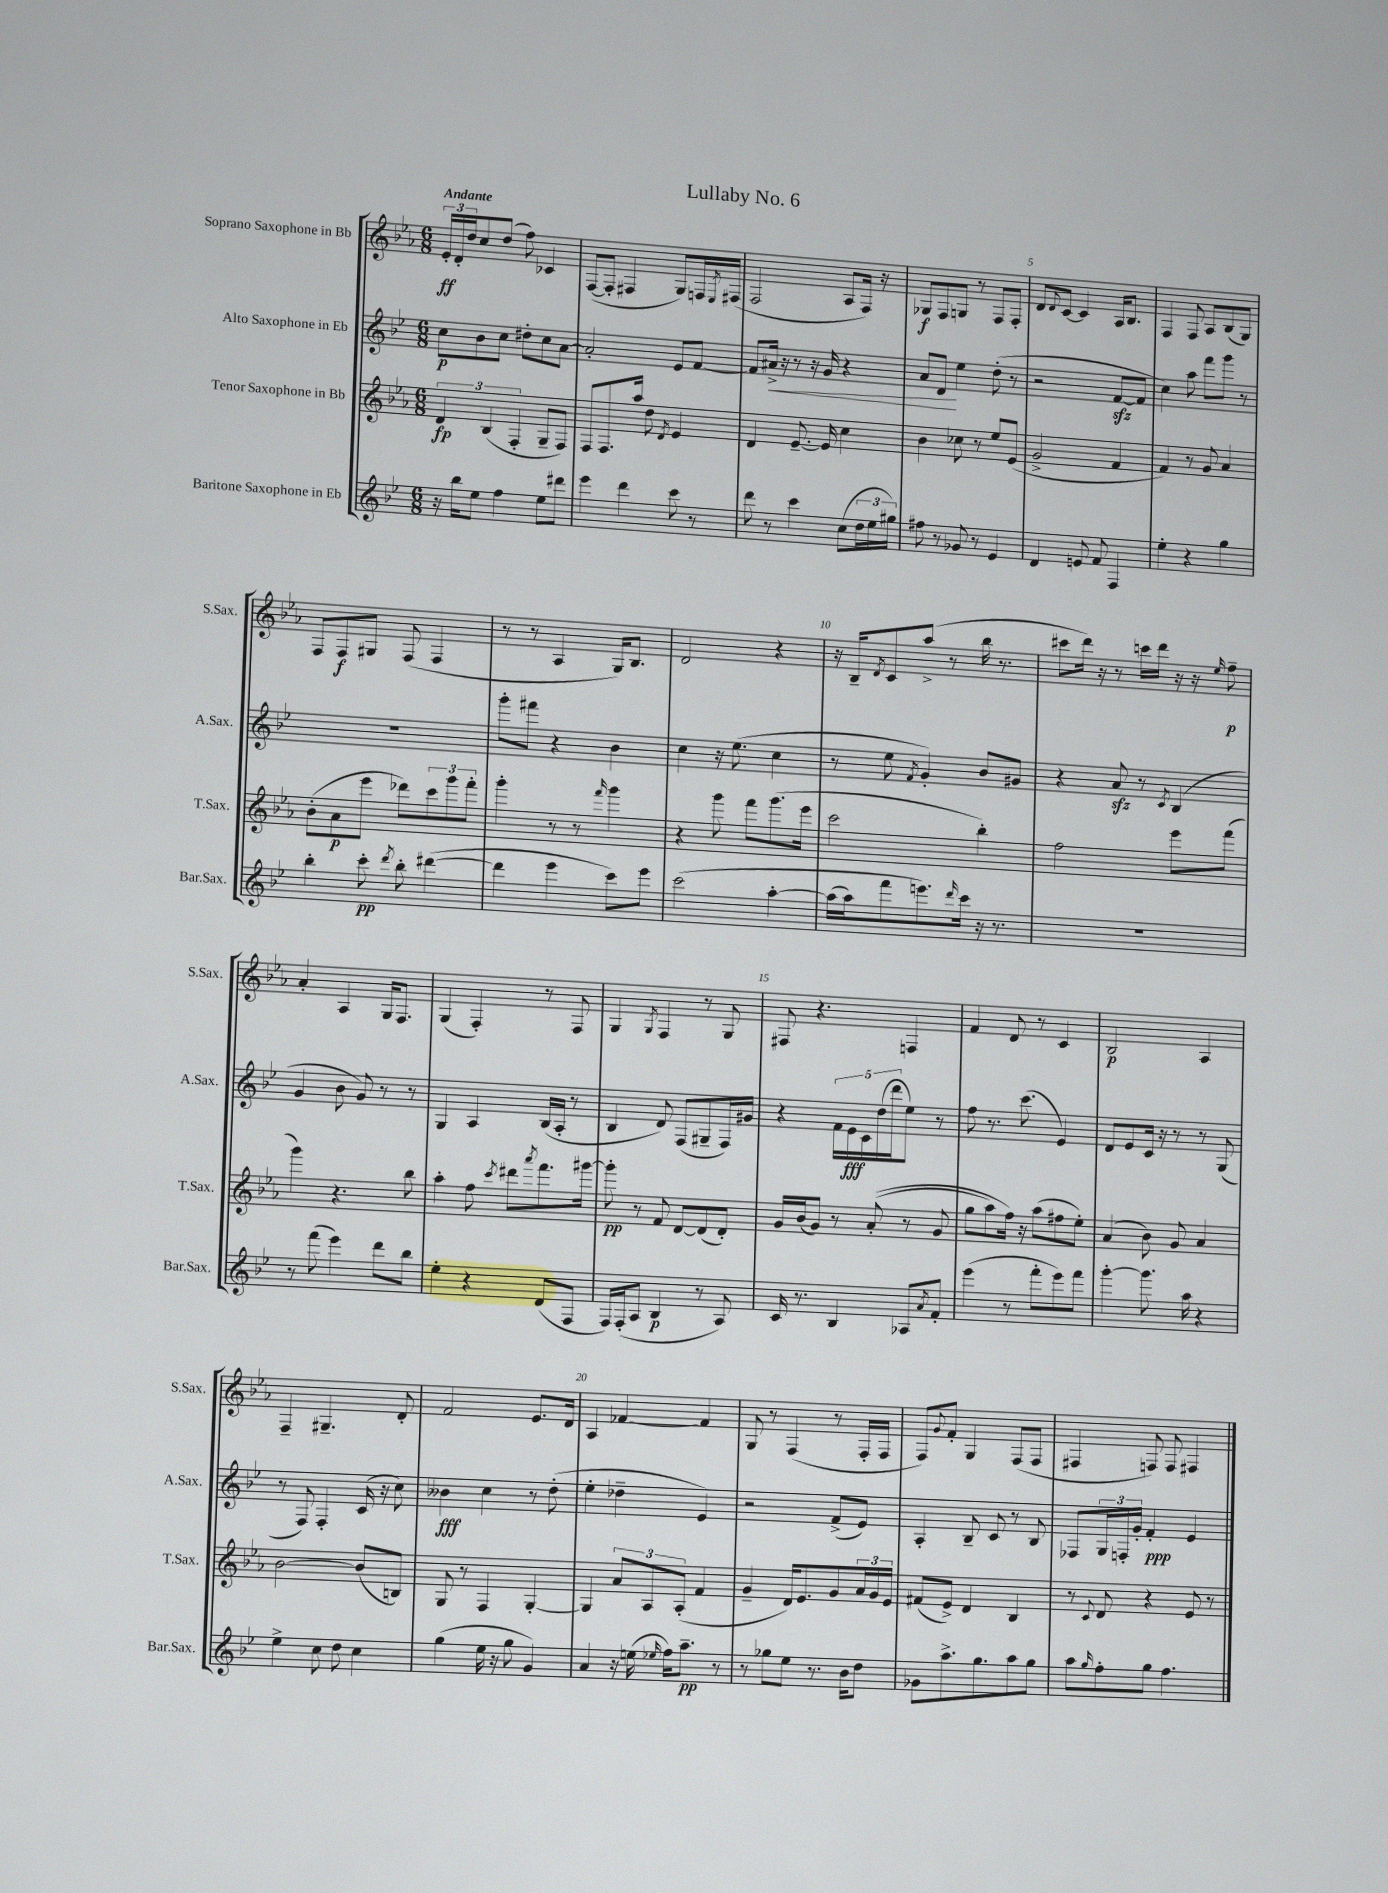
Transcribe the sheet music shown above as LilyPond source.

\header { title = "Lullaby No. 6" }
<<
\new StaffGroup <<
\new Staff = "s0" \with { instrumentName = "Soprano Saxophone in Bb" shortInstrumentName = "S.Sax." } {
    \clef treble \key ees \major \numericTimeSignature \time 6/8 \tempo "Andante"
    \tuplet 3/2 { ees'16-.\ff d'16-. d''16 } c''8 d''8( f''8) ces'4 |
    f8~( f8-. fis4 g8) f16 \acciaccatura { ees8 } fis16( |
    f2 aes8 f16) r16 |
    ges8\f f8 g8 r8 f8 f8-. |
    d'8 \appoggiatura { d'8 } c'8~ c'4 aes16 bes8. |
    f4 f8 aes8 bes8( g8) |
    f8 f8\f gis8 f8( f4 |
    r8 r8 aes4 g16) bes8. |
    d'2 r4 |
    r16 bes16-- \acciaccatura { d'8 } c'8 aes''8->( r8 bes''16 r8. |
    cis'''8 d'''16) r16 r8 c'''16 d'''16 r16 r16 \grace { ees''16 } f''8--\p |
    aes'4-. aes4 g16 f8. |
    g4( f4-.) r8 f8 |
    g4 \acciaccatura { g8 } f4 r8 g8 |
    fis8 r4. f4 |
    f'4 d'8 r8 c'4 |
    bes2\p aes4 |
    f4-- gis4.-- d'8-. |
    f'2 ees'8. d'16 |
    aes4 fes'4~ fes'4 |
    g8 r8 f4( r8 f16-. f16 |
    f8) \appoggiatura { g'8 } f'8-. g4 f8( f8 |
    fis4 f8) f8 fis4 \bar "|." |
}
\new Staff = "s1" \with { instrumentName = "Alto Saxophone in Eb" shortInstrumentName = "A.Sax." } {
    \clef treble \key bes \major \numericTimeSignature \time 6/8
    c''8\p bes'8 c''8 dis''8-. c''8 a'8~ |
    a'2-. ees'8 f'8~ |
    f'8 ais'16->\< r16 r8 r16 g'16 r4 |
    a'8 d'8\! ees''4 d''8-.( r8 |
    r2 f'8~\sfz f'8 |
    c''4) a''8 f'''8 g'''8 r8 |
    R2. |
    g'''8-. fis'''8 r4 bes'4 |
    c''4 r16 ees''8.( c''4 |
    r8 ees''8 \acciaccatura { f'8 } g'4-.) bes'8 gis'8 |
    r4 a'8\sfz r8 \acciaccatura { c'8 } bes4( |
    g'4 bes'8 g'8) r8 r8 |
    g4 a4 bes16( a16-. r8 |
    bes4 d'8) f8( gis8-- f16) gis'16 |
    r4 \tuplet 5/4 { f'16 ees'16\fff c'16 d''16( d'''16 } ees''8) r8 |
    f''8 r8. c'''8.( ees'4) |
    d'8 ees'8 c'16 r16 r8 r8 g8( |
    r8 f8) f4-. c'16( r16 c''8) |
    beses'4\fff c''4 r8 d''8-.( |
    ees''4-. des''4-- ees'4) |
    r2 f'8->( ees'8) |
    a4-. bes8-- c'8 r8 bes8 |
    fes8 \tuplet 3/2 { g16 f16-. g'16-. } f'4-.\ppp ees'4 \bar "|." |
}
\new Staff = "s2" \with { instrumentName = "Tenor Saxophone in Bb" shortInstrumentName = "T.Sax." } {
    \clef treble \key ees \major \numericTimeSignature \time 6/8
    \tuplet 3/2 { d'4\fp bes4( f4-. } g8-- f8) |
    f8 f8. aes''16 d''8 \acciaccatura { d'8 } ees'4 |
    d'4 ees'8.~-- ees'16 c''4 |
    bes'4 ces''8 r8 ees''8 ees'8( |
    g'2-> f'4 |
    f'4) r8 g'8 aes'4 |
    bes'8-.( aes'8\p ees'''8 des'''8) \tuplet 3/2 { c'''8 g'''8 f'''8-. } |
    g'''4-. r8 r8 \grace { f'''16 } g'''4 |
    r4 g'''8 f'''8 g'''8.( ees'''16 |
    c'''2 bes''4-.) |
    f''2 ees'''8 f'''8( |
    g'''4) r4. bes''8 |
    aes''4-. f''8 \acciaccatura { c'''8 } dis'''8 \acciaccatura { aes'''8 } f'''8. gis'''16~ |
    gis'''8-.\pp r8 f'8 d'8~ d'8( d'8-.) |
    g'16 bes'16( g'8) r8 aes'8-.(\( r8 g'8 |
    g''8 aes''8) f''16\) r16 aes''8( fis''8 ees''8-.) |
    aes'4( bes'8) g'8 aes'4 |
    bes'2~ bes'8( b8) |
    g8 r8 f4 g4~-. |
    g4 \tuplet 3/2 { aes'8 aes8 aes8-.( } f'4 |
    g'4-- d'16) ees'8. g'8 \tuplet 3/2 { aes'16 g'16 ees'16 } |
    fis'8( ees'8->) d'4 bes4 |
    r8 \appoggiatura { c'8 } d'8 r4 ees'8 r8 \bar "|." |
}
\new Staff = "s3" \with { instrumentName = "Baritone Saxophone in Eb" shortInstrumentName = "Bar.Sax." } {
    \clef treble \key bes \major \numericTimeSignature \time 6/8
    r16 bes''16 ees''8 f''4 ees''8 dis'''8 |
    ees'''4 d'''4 c'''8 r8 |
    d'''8 r8 c'''4 c''8( \tuplet 3/2 { d''16 ees''16 gis''16) } |
    fis''8 r8 ges'8 r8 ees'4 |
    d'4 e'8 f'8 f4 |
    ees''4-. r4 g''4 |
    bes''4-. c'''8-.\pp \acciaccatura { d'''8 } bes''8-. dis'''4~( |
    dis'''4 ees'''4 c'''8) ees'''8 |
    c'''2\( a''4~-. |
    a''16( a''16) f'''8 e'''8.\) \grace { d'''16 } c'''16 r16 r8. |
    R2. |
    r8 f'''8( ees'''4) d'''8 bes''8 |
    ees''4-. r4 d'8( f8 |
    f16) f16-.( a8 bes4\p r8 a8) |
    c'16 r8. bes4 aes8 \acciaccatura { a'8 } f'8-. |
    ees'''4( r8 f'''8-. ees'''8) f'''8 |
    g'''4~-. g'''8. a''16 r4 |
    ees''4-> c''8 d''8 c''4 |
    g''4( ees''16 r16 g''8 g'4) |
    a'4 r16 e''16( \grace { ees''16 } f''16) a''8.--\pp r8 |
    r8 ges''8 ees''8 r8. bes'16 d''8 |
    ges'8 a''8.-> g''8. a''8 g''8 |
    a''8 \grace { g''16 } f''8-. g''8 f''4. \bar "|." |
}
>>
>>
\layout { \context { \Score \override BarNumber.break-visibility = ##(#f #t #t) barNumberVisibility = #(every-nth-bar-number-visible 5) } }
